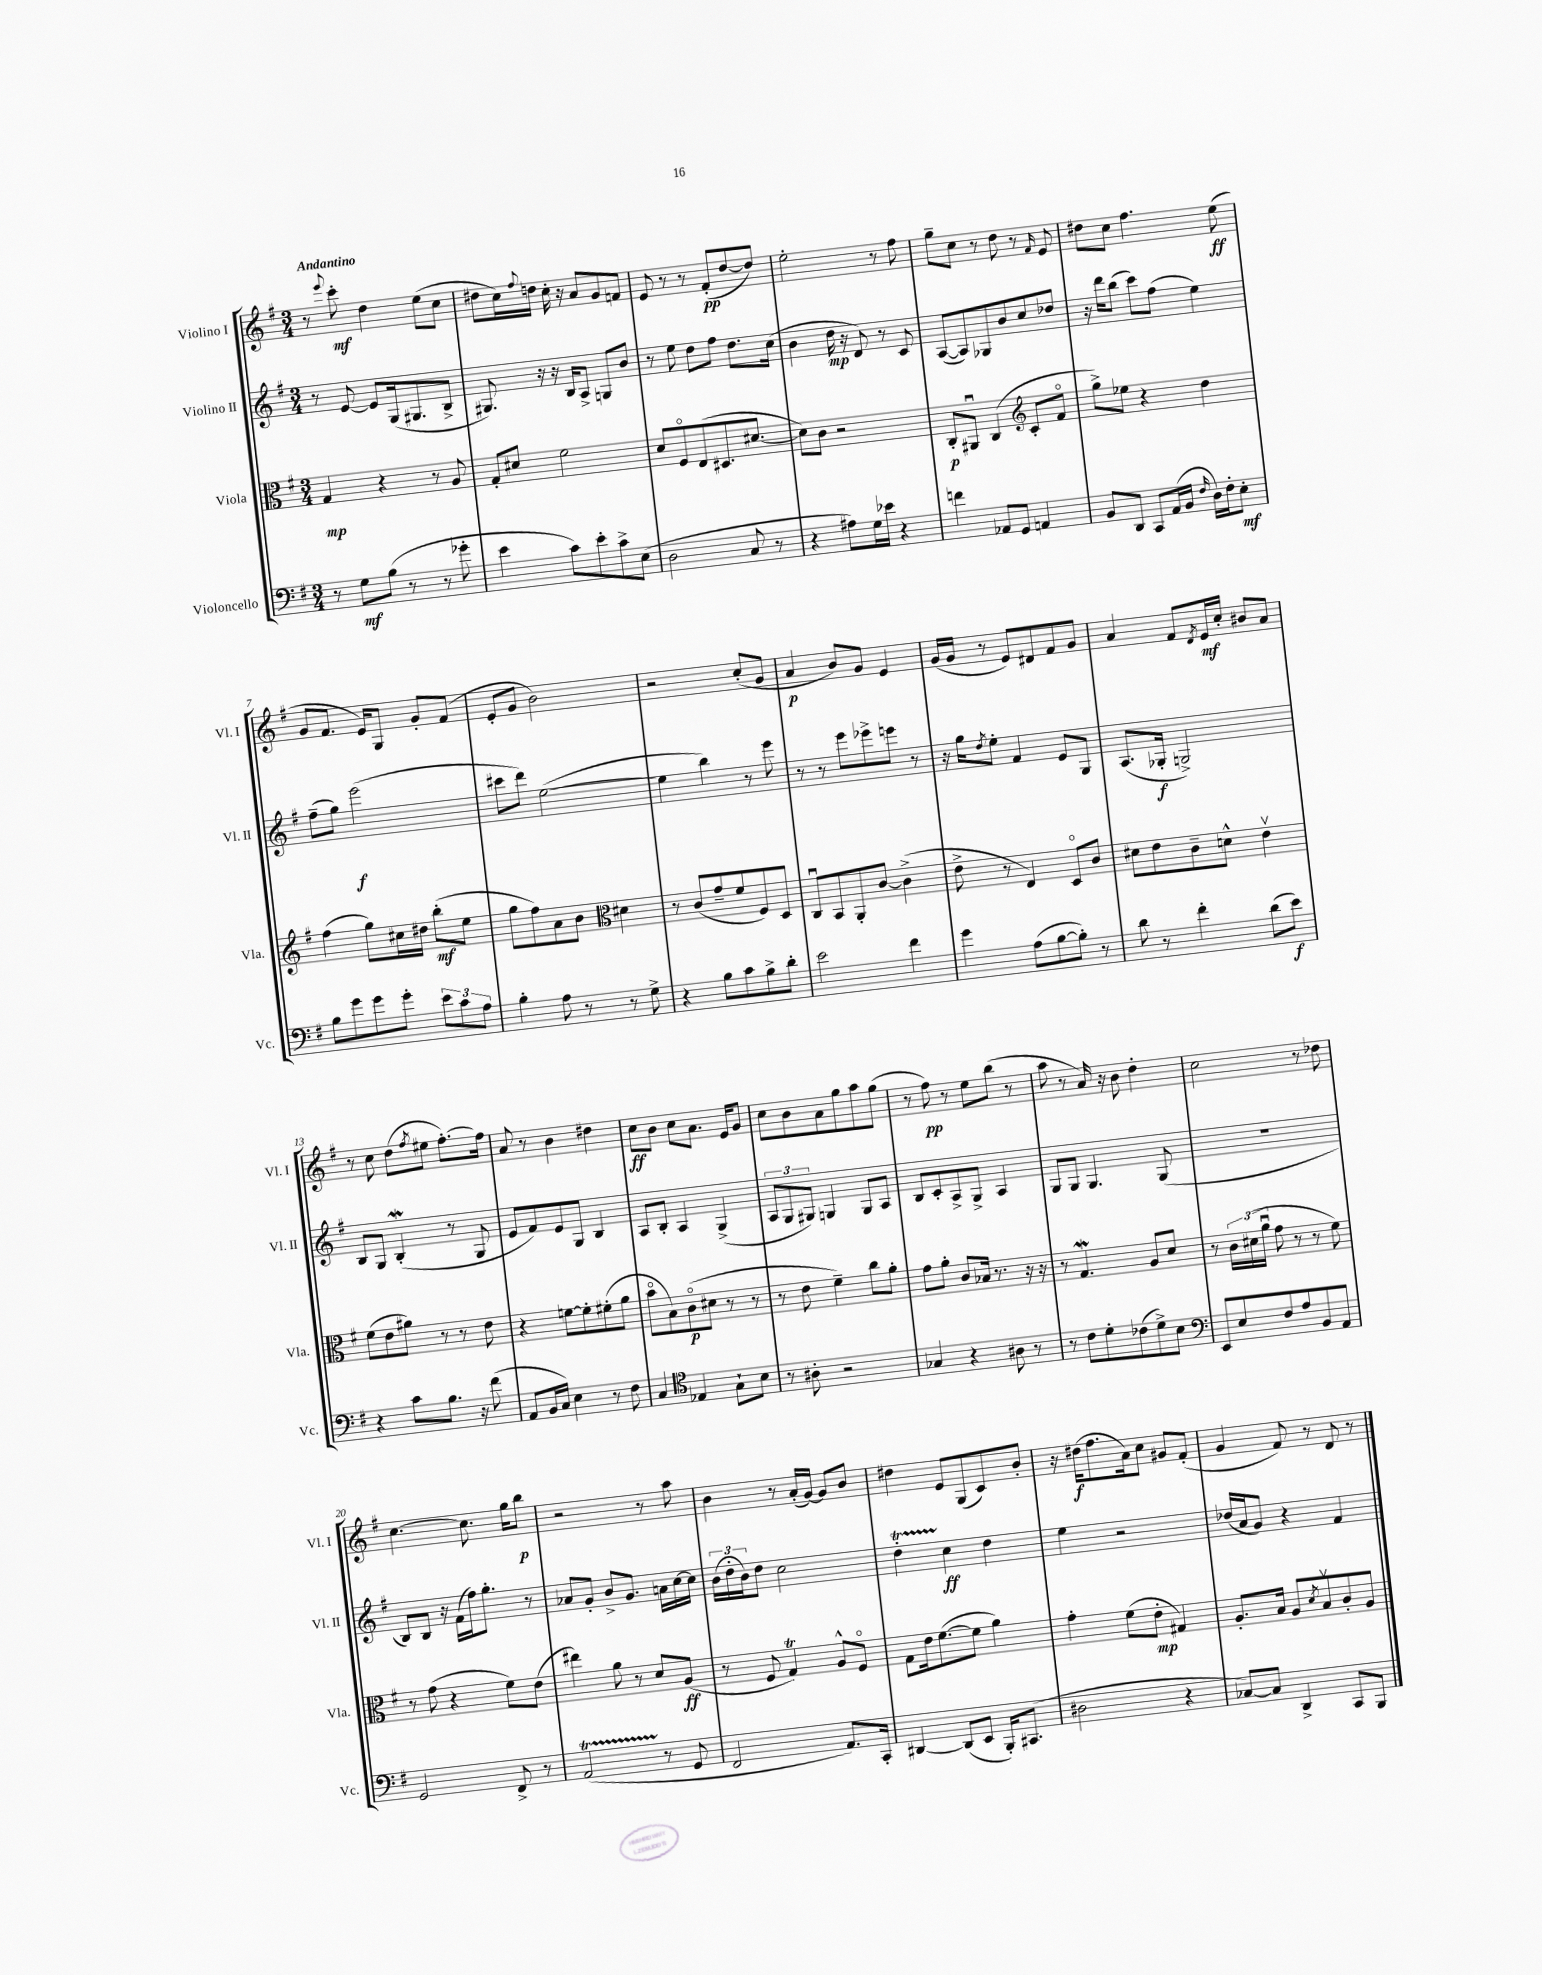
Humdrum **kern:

**kern	**dynam	**kern	**dynam	**kern	**dynam	**kern	**dynam
*part4	*part4	*part3	*part3	*part2	*part2	*part1	*part1
*staff4	*staff4	*staff3	*staff3	*staff2	*staff2	*staff1	*staff1
*I"Violoncello	*	*I"Viola	*	*I"Violino II	*	*I"Violino I	*
*I'Vc.	*	*I'Vla.	*	*I'Vl. II	*	*I'Vl. I	*
*clefF4	*	*clefC3	*	*clefG2	*	*clefG2	*
*k[f#]	*	*k[f#]	*	*k[f#]	*	*k[f#]	*
*M3/4	*	*M3/4	*	*M3/4	*	*M3/4	*
=1	=1	=1	=1	=1	=1	=1	=1
!	!	!	!	!	!	!LO:TX:a:B:t=Andantino	!
8r	.	4G/	mp	8r	.	8r	.
.	.	.	.	.	.	8qqeee/	.
8G\L	mf	.	.	[8e/	.	8ccc'\	mf
(8B\J	.	4r	.	8e/L]	.	4dd\	.
8r	.	.	.	(16G/k	.	.	.
.	.	.	.	8.G#X/	.	.	.
8r	.	8r	.	.	.	(8ee\L	.
8g-X'\	.	8A/	.	8B^/J	.	8cc\J	.
=2	=2	=2	=2	=2	=2	=2	=2
4e\	.	8G'/L	.	8.G#X/)	.	8dd#X\L	.
.	.	8d#X/J	.	.	.	16cc\L)	.
.	.	.	.	.	.	8qqff#/	.
.	.	.	.	16r	.	16ddn\JJ	.
8c\L)	.	2f#\	.	16r	.	16cc'\	.
.	.	.	.	16B/KL	.	16r	.
8e'\	.	.	.	8A^/J	.	8a/L	.
8c^\	.	.	.	8Gn/L	.	8g/	.
(8E\J	.	.	.	8b/J	.	8fn/J	.
=3	=3	=3	=3	=3	=3	=3	=3
2D\	.	8d/L	.	8r	.	8e/	.
.	.	8F#/	.	8ee\	.	8r	.
.	.	(8E/	.	8dd\L	.	8r	.
.	.	8.D#X/	.	8ff#\J	.	(8f#'/L	pp
8C/	.	.	.	8.dd\L	.	[8dd/	.
.	.	[8.d#X/J	.	.	.	.	.
8r	.	.	.	.	.	8dd/J])	.
.	.	.	.	(16cc\Jk	.	.	.
=4	=4	=4	=4	=4	=4	=4	=4
4r	.	8d#\L])	.	4b\	.	2ee'\	.
.	.	8c\J	.	.	.	.	.
8A#X\L)	.	2r	.	16dd\	mp	.	.
.	.	.	.	16r	.	.	.
16G\L	.	.	.	8d/)	.	.	.
16e-X\JJ	.	.	.	.	.	.	.
4r	.	.	.	8r	.	8r	.
.	.	.	.	8c/	.	8ff#\	.
=5	=5	=5	=5	=5	=5	=5	=5
4fn\	.	8C'/L	p	([8A/L	.	8gg~\L	.
.	.	8AA#Xu/J	.	8A/])	.	8cc\J	.
8AA-X/L	.	(4C/	.	8G-X/	.	8r	.
8GG/J	.	.	.	8b/	.	8dd\	.
*	*	*clefG2	*	*	*	*	*
4AAn/	.	8c'/L	.	8cc/	.	8r	.
.	.	.	.	.	.	16qqf#/	.
.	.	8f#/J	.	8dd-X/J	.	8e/	.
=6	=6	=6	=6	=6	=6	=6	=6
8BB/L	.	8gg^\L)	.	16r	.	8dd#X\L	.
.	.	.	.	16ddd\KL	.	.	.
8DD/J	.	8ee-X\J	.	(8bb\J	.	8cc\J	.
8CC/L	.	4r	.	8ccc\L)	.	4.ff#\	.
(16AA/L	.	.	.	(8ff#\J	.	.	.
16BB/JJ	.	.	.	.	.	.	.
16qqF#/	.	.	.	.	.	.	.
16D\LL)	.	4dd\	.	4ee\)	.	.	.
16F#'\J	.	.	.	.	.	.	.
8E'\J	mf	.	.	.	.	(8ee\	ff
!!LO:LB:g=z
=7	=7	=7	=7	=7	=7	=7	=7
8B\L	.	(4ff#\	.	(8ff#~\L	.	8g/L	.
8g\	.	.	.	8gg\J)	.	8.f#/J	.
8g\	.	8gg\L)	.	(2eee\	f	.	.
.	.	.	.	.	.	16e/KL)	.
8g'\J	.	16cc#X\L	.	.	.	8G/J	.
.	.	16dd#X\JJ	.	.	.	.	.
12e\L	.	(8bb'\L	mf	.	.	8g'/L	.
12c\	.	.	.	.	.	.	.
.	.	8ee\J	.	.	.	(8f#/J	.
12A\J	.	.	.	.	.	.	.
=8	=8	=8	=8	=8	=8	=8	=8
4B'\	.	8gg\L	.	8ccc#X\L	.	8e'/L	.
.	.	8ff#\)	.	8ddd\J)	.	8g/J	.
8A\	.	8a\	.	([2ee\	.	2b\)	.
8r	.	8b\J	.	.	.	.	.
*	*	*clefC3	*	*	*	*	*
8r	.	4d#X\	.	.	.	.	.
8G^\	.	.	.	.	.	.	.
=9	=9	=9	=9	=9	=9	=9	=9
4r	.	8r	.	4ee\]	.	2r	.
.	.	(8c/L	.	.	.	.	.
8B\L	.	8g~/	.	4bb\)	.	.	.
8c\	.	8f#/	.	.	.	.	.
8B^\	.	8F#/)	.	8r	.	(8cc'/L	.
8d'\J	.	8D/J	.	8eee\	.	8g/J	.
=10	=10	=10	=10	=10	=10	=10	=10
2e\	.	8Cu/L	.	8r	.	4a/	p
.	.	8BB/	.	8r	.	.	.
.	.	8AA'/	.	8eee\L	.	8b/L)	.
.	.	[8c/J	.	8eee-X^\	.	8g/J	.
4f#\	.	(4c^\]	.	8eeen\J	.	4e/	.
.	.	.	.	8r	.	.	.
=11	=11	=11	=11	=11	=11	=11	=11
4g\	.	8e^\	.	16r	.	(16g/LL	.
.	.	.	.	16gg\KL	.	16g/JJ	.
.	.	.	.	8qdd/	.	.	.
.	.	8r	.	8ee'\J	.	8r	.
(8A\L	.	4E/)	.	4f#/	.	8e/L)	.
[8B\	.	.	.	.	.	8d#X/	.
8B'\J])	.	8D/L	.	8e/L	.	8f#/	.
8r	.	8c/J	.	8G/J	.	8g/J	.
=12	=12	=12	=12	=12	=12	=12	=12
8d\	.	8d#X\L	.	(8.A/L	.	4a/	.
8r	.	8e\	.	.	.	.	.
.	.	.	.	16G-X'/Jk	f	.	.
4f#'\	.	8c~\	.	2Gn^/)	.	8f#/L	.
.	.	.	.	.	.	8qd/	.
.	.	8dn^^\J	.	.	.	16e/L	mf
.	.	.	.	.	.	16cc'/JJ	.
(8d\L	.	4ev\	.	.	.	8b#X/L	.
8e\J)	f	.	.	.	.	8a/J	.
!!LO:LB:g=z
=13	=13	=13	=13	=13	=13	=13	=13
4r	.	(8f#\L	.	8B/L	.	8r	.
.	.	8e\	.	8G/J	.	8cc\	.
8c\L	.	8a#X\J)	.	(4BW'/	.	(8dd\L	.
.	.	.	.	.	.	8qff#/	.
8.B\J	.	8r	.	.	.	8ee#X\J	.
.	.	8r	.	8r	.	[8.ff#'\L)	.
16r	.	.	.	.	.	.	.
(8f#\	.	8e\	.	8G/	.	.	.
.	.	.	.	.	.	16ff#\Jk]	.
=14	=14	=14	=14	=14	=14	=14	=14
8AA/L	.	4r	.	8e/L	.	8a/	.
16BB/L	.	.	.	8f#/)	.	8r	.
16C/JJ)	.	.	.	.	.	.	.
4E\	.	[8fn\L	.	8e/	.	4b\	.
.	.	8f'\]	.	8G/J	.	.	.
8r	.	(8f#X'\	.	4B/	.	4dd#X\	.
8F#\	.	8a\J	.	.	.	.	.
=15	=15	=15	=15	=15	=15	=15	=15
4C/	.	8b\L	.	8A/L	.	8cc\L	ff
.	.	8B\)	.	8B'/J	.	8b\J	.
*clefC4	*	*	*	*	*	*	*
4E-X/	.	(8c\	p	4A/	.	8cc\L	.
.	.	8d#X\J	.	.	.	8.a\J	.
8G`\L	.	8r	.	(4G^/	.	.	.
.	.	.	.	.	.	16e/KL	.
8B\J	.	8r	.	.	.	8g/J	.
=16	=16	=16	=16	=16	=16	=16	=16
8r	.	8r	.	12A/L	.	8cc\L	.
.	.	.	.	12G/	.	.	.
8A#X'\	.	8e\	.	.	.	8b\	.
.	.	.	.	12G#X/J)	.	.	.
2r	.	4f#~\)	.	4Gn/	.	8a\	.
.	.	.	.	.	.	8gg\	.
.	.	8cc\L	.	8G/L	.	8aa\	.
.	.	8a'\J	.	8A/J	.	(8gg\J	.
=17	=17	=17	=17	=17	=17	=17	=17
4G-X/	.	8g\L	.	8B/L	.	8r	.
.	.	8a'\J	.	8c'/	.	8ff#\)	pp
4r	.	8c/L	.	8A^/	.	8r	.
.	.	16B-X/Jk	.	8G^/J	.	8ee\L	.
.	.	8.r	.	.	.	.	.
8A#X\	.	.	.	4A/	.	(8bb\J	.
8r	.	16r	.	.	.	8r	.
.	.	16r	.	.	.	.	.
=18	=18	=18	=18	=18	=18	=18	=18
8r	.	8r	.	8G/L	.	8aa\	.
8c\L	.	4.Gw/	.	8G/J	.	8r	.
8d'\	.	.	.	4.G/	.	16a/)	.
.	.	.	.	.	.	16r	.
(8c-X\	.	.	.	.	.	8b\	.
8d^\)	.	8A/L	.	.	.	4dd'\	.
8B\J	.	8d/J	.	(8G/	.	.	.
=19	=19	=19	=19	=19	=19	=19	=19
*clefF4	*	*	*	*	*	*	*
8EE/L	.	8r	.	2.r	.	2cc\	.
8E/	.	24c\LL	.	.	.	.	.
.	.	(24d#X\	.	.	.	.	.
.	.	24au\JJ	.	.	.	.	.
8F#/	.	8g\	.	.	.	.	.
8A/	.	8r	.	.	.	.	.
8BB/	.	8r	.	.	.	8r	.
8AA/J	.	8f#\)	.	.	.	8dd-X\	.
!!LO:LB:g=z
=20	=20	=20	=20	=20	=20	=20	=20
2GG/	.	8r	.	8B/L)	.	[4.cc\	.
.	.	(8g\	.	8B/J	.	.	.
.	.	4r	.	16r	.	.	.
.	.	.	.	(16f#\LL	.	.	.
.	.	.	.	16ff#\J)	.	8.cc\]	.
.	.	.	.	8.gg'\J	.	.	.
8FF#^/	.	8f#\L)	.	.	.	.	.
.	.	.	.	.	.	16gg\KL	.
8r	.	(8e\J	.	8r	.	8bb\J	p
=21	=21	=21	=21	=21	=21	=21	=21
(2AAT/	.	4ee#X\)	.	8a-X/L	.	2r	.
.	.	.	.	8g'/J	.	.	.
.	.	8a\	.	8b^/L	.	.	.
.	.	8r	.	8.g/J	.	.	.
8r	.	8d/L	.	.	.	8r	.
.	.	.	.	16an\LL	.	.	.
8GG/	.	(8A/J	ff	[16cc\	.	8aa\	.
.	.	.	.	16cc\JJ]	.	.	.
=22	=22	=22	=22	=22	=22	=22	=22
2FF#/	.	8r	.	(24b\LL	.	4b\	.
.	.	.	.	24dd'\	.	.	.
.	.	.	.	24b\J)	.	.	.
.	.	8F#/	.	8dd\J	.	.	.
.	.	4GT/)	.	2cc\	.	8r	.
.	.	.	.	.	.	(16a'/LL	.
.	.	.	.	.	.	[16g/JJ)	.
8.AA/L)	.	8A^^/L	.	.	.	8g/L]	.
.	.	8F#/J	.	.	.	8b/J	.
16CC'/Jk	.	.	.	.	.	.	.
=23	=23	=23	=23	=23	=23	=23	=23
[4DD#X/	.	8G\L	.	4ddT'\	.	4dd#X\	.
.	.	16e\k	.	.	.	.	.
.	.	([8.f#\	.	.	.	.	.
(8DD#/L]	.	.	.	4cc\	ff	8e/L	.
8EE/J	.	8f#\J]	.	.	.	(8G/	.
16BBB'/KL)	.	4a\)	.	4dd\	.	8c/)	.
(8.CC#X/J	.	.	.	.	.	.	.
.	.	.	.	.	.	8b'/J	.
=24	=24	=24	=24	=24	=24	=24	=24
2D#X\	.	4g'\	.	4ee\	.	16r	.
.	.	.	.	.	.	(16dd#X\KL	f
.	.	.	.	.	.	8.ff#\	.
.	.	(8f#\L	.	2r	.	.	.
.	.	.	.	.	.	16a\k)	.
.	.	8e'\J	mp	.	.	8cc\J	.
4r	.	4G#X/)	.	.	.	8g#X/L	.
.	.	.	.	.	.	(8f#'/J	.
=25	=25	=25	=25	=25	=25	=25	=25
[8C-X/L)	.	8.A'/L	.	(16dd-X/LL	.	4g/	.
.	.	.	.	16a/J	.	.	.
8C-/J]	.	.	.	8g/J)	.	.	.
.	.	16B/Jk	.	.	.	.	.
4DD^/	.	8A/L	.	4r	.	8f#/)	.
.	.	8qd/	.	.	.	.	.
.	.	8Bv/	.	.	.	8r	.
8CC/L	.	8c'/	.	4f#/	.	8d/	.
8BBB/J	.	8A/J	.	.	.	8r	.
==	==	==	==	==	==	==	==
*-	*-	*-	*-	*-	*-	*-	*-
